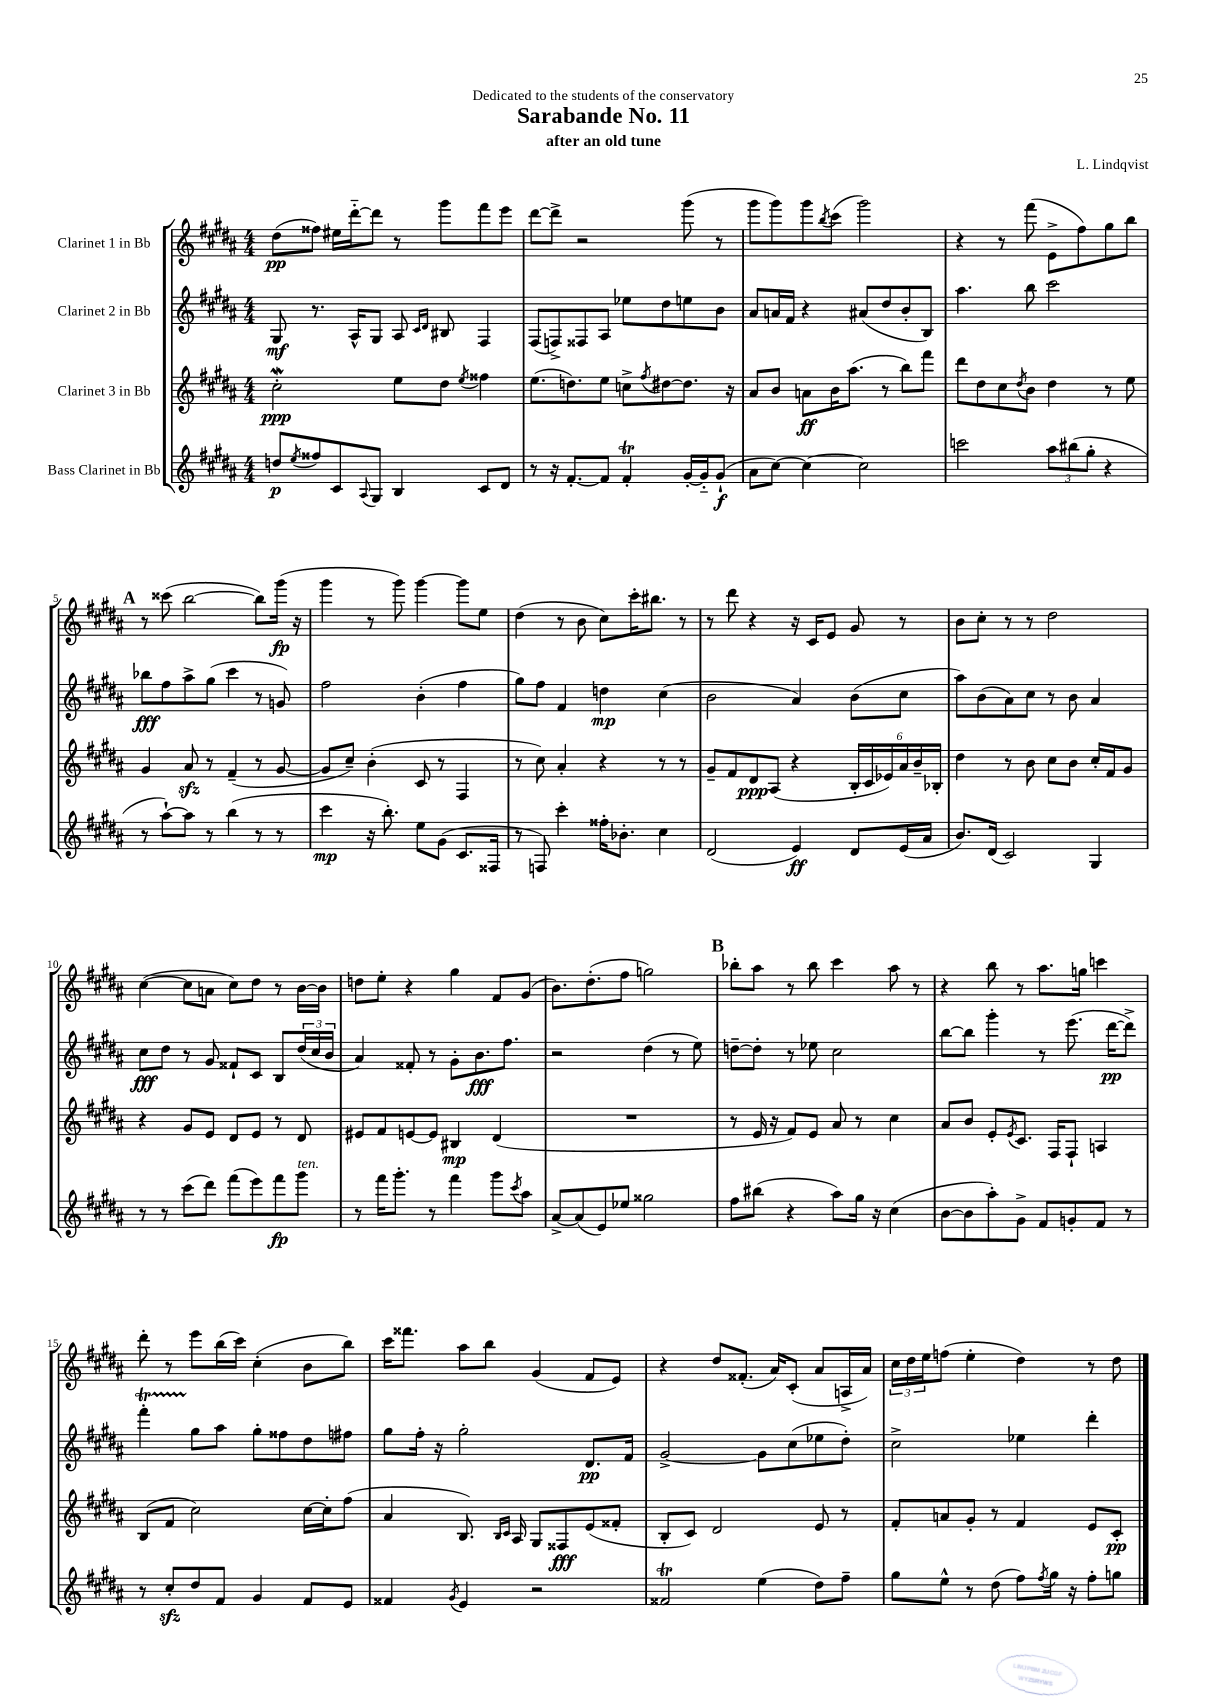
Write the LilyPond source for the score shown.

\header { title = "Sarabande No. 11" composer = "L. Lindqvist" subtitle = "after an old tune" dedication = "Dedicated to the students of the conservatory" }
<<
\new StaffGroup <<
\new Staff = "s0" \with { instrumentName = "Clarinet 1 in Bb" } {
    \clef treble \key b \major \numericTimeSignature \time 4/4
    dis''8\pp( fisis''8) eis''16 dis'''16~-_ dis'''8 r8 gis'''8 fis'''8 e'''8 |
    dis'''8~ dis'''8-> r2 gis'''8( r8 |
    gis'''8 gis'''8) gis'''8 \acciaccatura { b''8 } cis'''8( gis'''2) |
    r4 r8 fis'''8( e'8-> fis''8) gis''8 b''8 |
    \mark \markup { \bold "A" } r8 cisis'''8( b''2~ b''8) gis'''16\fp( r16 |
    gis'''4 r8 gis'''8) gis'''4~ gis'''8 e''8 |
    dis''4( r8 b'8 cis''8) cis'''16-. bis''8. r8 |
    r8 dis'''8 r4 r16 cis'16 e'8 gis'8 r8 |
    b'8 cis''8-. r8 r8 dis''2 |
    cis''4~( cis''8 a'8 cis''8) dis''8 r8 b'16~ b'16 |
    d''8 e''8-. r4 gis''4 fis'8 gis'8( |
    b'8.) dis''8.-.( fis''8 g''2) |
    \mark \markup { \bold "B" } bes''8-. ais''8 r8 bes''8 cis'''4 ais''8 r8 |
    r4 b''8 r8 ais''8. g''16 c'''4 |
    dis'''8-. r8 e'''8 b''16( cis'''16) cis''4-.( b'8 b''8) |
    cis'''16 fisis'''8. ais''8 b''8 gis'4( fis'8 e'8) |
    r4 dis''8 fisis'8.-.( ais'16) cis'8-.( ais'8 a16-> ais'16) |
    \tuplet 3/2 { cis''16 dis''16 e''16 } f''8( e''4-. dis''4) r8 dis''8 \bar "|." |
}
\new Staff = "s1" \with { instrumentName = "Clarinet 2 in Bb" } {
    \clef treble \key b \major \numericTimeSignature \time 4/4
    gis8\mf r8. ais16-^ gis8 ais8 \grace { cis'16 dis'16 } bis8 fis4 |
    fis8( f8->) fisis8 ais8 ees''8 dis''8 e''8 b'8 |
    ais'8 a'16 fis'16 r4 ais'8( dis''8 b'8-. b8) |
    ais''4. b''8 cis'''2 |
    \mark \markup { \bold "A" } bes''8\fff fis''8 ais''8-> gis''8( cis'''4 r8 g'8) |
    fis''2 b'4-.( fis''4 |
    gis''8) fis''8 fis'4 d''4\mp cis''4( |
    b'2 ais'4) b'8( cis''8 |
    ais''8) b'8( ais'8) cis''8 r8 b'8 ais'4 |
    cis''8\fff dis''8 r8 gis'8 fisis'8-! cis'8 b8 \tuplet 3/2 { dis''16( cis''16 b'16 } |
    ais'4) fisis'8-. r8 gis'8-. b'8.\fff fis''8. |
    r2 dis''4( r8 e''8) |
    \mark \markup { \bold "B" } d''8~-- d''8-. r8 ees''8 cis''2 |
    b''8~ b''8 gis'''4-. r8 e'''8.( dis'''16~\pp dis'''8->) |
    fis'''4-.\startTrillSpan gis''8\stopTrillSpan ais''8 gis''8-. fisis''8 dis''8 fis''8 |
    gis''8 fis''16-. r16 gis''2-. dis'8.\pp fis'16 |
    gis'2~-> gis'8 cis''8( ees''8 dis''8-.) |
    cis''2-> ees''4 dis'''4-. \bar "|." |
}
\new Staff = "s2" \with { instrumentName = "Clarinet 3 in Bb" } {
    \clef treble \key b \major \numericTimeSignature \time 4/4
    cis''2-.\mordent\ppp e''8 dis''8 \acciaccatura { e''8 } fisis''4 |
    e''8.( d''8.) e''8 c''8-> \acciaccatura { fis''8 } dis''8~ dis''8. r16 |
    ais'8 b'8 a'8\ff b'16 ais''8.( r8 b''8) fis'''8 |
    dis'''8 dis''8 cis''8 \acciaccatura { dis''8 } b'8 dis''4 r8 e''8 |
    \mark \markup { \bold "A" } gis'4 ais'8\sfz r8 fis'4--( r8 gis'8~ |
    gis'8 cis''8--) b'4-.( cis'8 r8 fis4 |
    r8 cis''8) ais'4-. r4 r8 r8 |
    gis'8-- fis'8 dis'8\ppp ais8( r4 \tuplet 6/4 { b16-. cis'16 ees'16) ais'16 b'16-- bes16-. } |
    dis''4 r8 b'8 cis''8 b'8 cis''16-. fis'16 gis'8 |
    r4 gis'8 e'8 dis'8 e'8 r8 dis'8 |
    eis'8 fis'8 e'8~ e'8 bis4\mp dis'4( |
    R1 |
    \mark \markup { \bold "B" } r8 e'16 r16 fis'8) e'8 ais'8 r8 cis''4 |
    ais'8 b'8 e'8-. \acciaccatura { e'8 } cis'8. fis16 fis8-! a4 |
    b8( fis'8 cis''2) cis''16~ cis''16-. fis''8( |
    ais'4 b8.) \grace { b16 cis'16 } ais16 gis8 fisis8\fff e'8( fisis'8-. |
    b8-. cis'8) dis'2 e'8 r8 |
    fis'8-. a'8 gis'8-. r8 fis'4 e'8 cis'8-.\pp \bar "|." |
}
\new Staff = "s3" \with { instrumentName = "Bass Clarinet in Bb" } {
    \clef treble \key b \major \numericTimeSignature \time 4/4
    d''8\p \acciaccatura { e''8 } fisis''8 cis'8 \appoggiatura { ais8 } gis8 b4 cis'8 dis'8 |
    r8 r16 fis'8.~-. fis'8 fis'4-.\trill gis'16~-. gis'16-_ gis'8-!\f( |
    ais'8 cis''8~) cis''4~ cis''2 |
    c'''2 \tuplet 3/2 { ais''8 bis''8( gis''8-. } r4 |
    \mark \markup { \bold "A" } r8 ais''8~-!) ais''8 r8 b''4( r8 r8 |
    cis'''4\mp r16 b''8.-.) e''8 gis'8( cis'8. fisis16 |
    r8 f8) cis'''4-. fisis''16-. bes'8.-. cis''4 |
    dis'2( e'4\ff) dis'8 e'16( ais'16 |
    b'8.) dis'16( cis'2) gis4 |
    r8 r8 cis'''8( dis'''8) fis'''8( e'''8) fis'''8\fp gis'''8^\markup { \italic "ten." } |
    r8 fis'''16 gis'''8.-. r8 fis'''4 gis'''8 \acciaccatura { cis'''8 } ais''8 |
    ais'8~-> ais'8( e'8) ees''8 gisis''2 |
    \mark \markup { \bold "B" } fis''8 bis''8( r4 ais''8) gis''16 r16 cis''4( |
    b'8~ b'8 ais''8-.) gis'8-> fis'8 g'8-. fis'8 r8 |
    r8 cis''8-.\sfz dis''8 fis'8 gis'4 fis'8 e'8 |
    fisis'4 \acciaccatura { gis'8 } e'4 r2 |
    fisis'2\trill e''4( dis''8) fis''8-- |
    gis''8 e''8-^ r8 dis''8( fis''8) \acciaccatura { fis''8 } gis''16 r16 fis''8-. g''8 \bar "|." |
}
>>
>>
